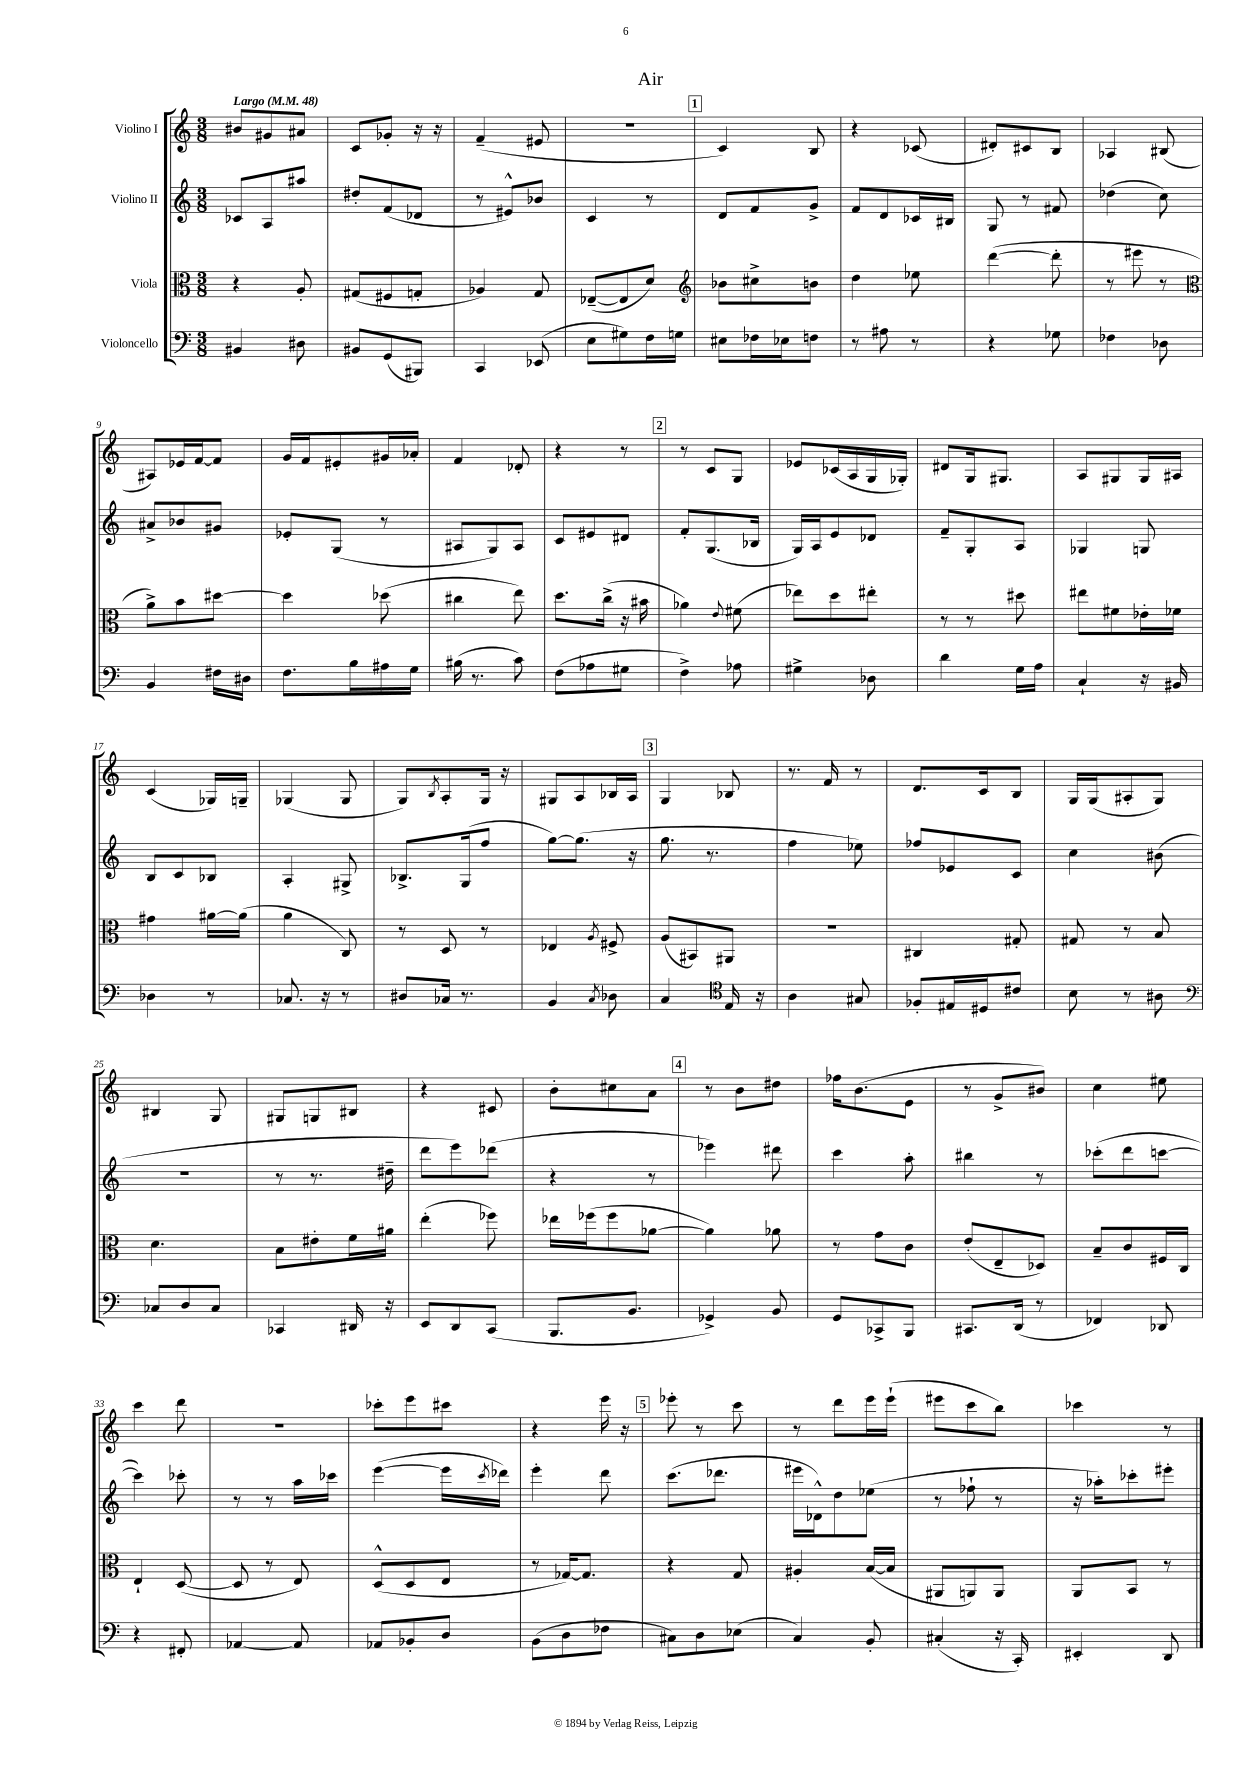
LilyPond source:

\header { title = "Air" }
<<
\new StaffGroup <<
\new Staff = "s0" \with { instrumentName = "Violino I" } {
    \clef treble \key c \major \numericTimeSignature \time 3/8 \tempo "Largo" 4 = 48
    bis'8 gis'8 ais'8 |
    c'8 ges'8-. r16 r16 |
    f'4--( eis'8 |
    R4. |
    \mark \markup { \box "1" } c'4) b8 |
    r4 ces'8( |
    dis'8-.) cis'8 b8 |
    aes4 bis8( |
    ais8) ees'16 f'16~ f'8 |
    g'16 f'16 eis'8-. gis'16 aes'16-. |
    f'4 des'8-. |
    r4 r8 |
    \mark \markup { \box "2" } r8 c'8 g8 |
    ees'8 ces'16( a16 g16 ges16-.) |
    dis'8 g16 gis8. |
    a8 gis8 gis16 ais16 |
    c'4( ges16) g16-- |
    ges4( ges8 |
    g8) \acciaccatura { b8 } a8-. g16 r16 |
    gis8 a8 bes16 a16 |
    \mark \markup { \box "3" } g4 bes8 |
    r8. f'16 r8 |
    d'8. c'16 b8 |
    g16 g16( ais8-. g8) |
    bis4 g8 |
    gis8 g8 bis8 |
    r4 cis'8 |
    b'8-. cis''8 a'8 |
    \mark \markup { \box "4" } r8 b'8 dis''8 |
    fes''16 b'8.( e'8 |
    r8 g'8-> bis'8) |
    c''4 eis''8 |
    c'''4 d'''8 |
    R4. |
    ces'''8-. e'''8 cis'''8 |
    r4 e'''16 r16 |
    \mark \markup { \box "5" } ees'''8-. r8 c'''8 |
    r8 d'''8 e'''16 e'''16-!( |
    eis'''8 c'''8 b''8) |
    ces'''4 r8 \bar "|." |
}
\new Staff = "s1" \with { instrumentName = "Violino II" } {
    \clef treble \key c \major \numericTimeSignature \time 3/8
    ces'8 a8 ais''8 |
    dis''8-. f'8( des'8 |
    r8 eis'8-^) bes'8 |
    c'4 r8 |
    \mark \markup { \box "1" } d'8 f'8 g'8-> |
    f'8 d'8 ces'16 bis16 |
    g8 r8 fis'8 |
    des''4( c''8) |
    ais'8-> bes'8 gis'8 |
    ees'8-. g8( r8 |
    ais8 g8) ais8 |
    c'8 eis'8 dis'8 |
    \mark \markup { \box "2" } f'8-. g8.( bes16 |
    g16) a16 e'8 des'8 |
    f'8-- g8-. a8 |
    ges4 g8 |
    b8 c'8 bes8 |
    a4-. gis8-> |
    bes8.-> g16( f''8 |
    g''8~) g''8.( r16 |
    \mark \markup { \box "3" } g''8. r8. |
    f''4 ees''8) |
    fes''8 ees'8 c'8 |
    c''4 bis'8( |
    r4. |
    r8 r8. dis''16-- |
    d'''8 e'''8) des'''8( |
    r4 r8 |
    \mark \markup { \box "4" } ees'''4) dis'''8 |
    c'''4 a''8-. |
    bis''4 r8 |
    ces'''8-.( d'''8 c'''8~ |
    c'''4) ces'''8-. |
    r8 r8 a''16 ces'''16 |
    e'''4~( e'''16 \acciaccatura { c'''8 } des'''16) |
    e'''4-. d'''8 |
    \mark \markup { \box "5" } c'''8.( des'''8. |
    eis'''16 des'16-^) d''8 ees''8( |
    r8 fes''8-! r8 |
    r16 aes''16-.) ces'''8-. eis'''8-. \bar "|." |
}
\new Staff = "s2" \with { instrumentName = "Viola" } {
    \clef alto \key c \major \numericTimeSignature \time 3/8
    r4 a8-. |
    gis8( fis8 g8-. |
    aes4) g8 |
    ees8~--( ees8 d'8) |
    \mark \markup { \box "1" } \clef treble bes'8 cis''8-> b'8 |
    d''4 ees''8 |
    d'''4~( d'''8-. |
    r8 eis'''8 r8 |
    \clef alto a'8->) b'8 dis''8~ |
    dis''4 des''8( |
    cis''4 e''8) |
    d''8. c''16->( r16 bis'16 |
    \mark \markup { \box "2" } aes'4) \appoggiatura { e'8 } fis'8( |
    ees''8) d''8 eis''8-. |
    r8 r8 dis''8 |
    eis''8 fis'8 ees'16-. fes'16 |
    gis'4 ais'16~ ais'16( |
    a'4 c8) |
    r8 d8 r8 |
    ees4 \acciaccatura { a8 } fis8-> |
    \mark \markup { \box "3" } a8( bis,8) ais,8 |
    R4. |
    cis4 gis8-. |
    gis8 r8 b8 |
    d'4. |
    b8 eis'8-. f'16 ais'16 |
    e''4-.( fes''8) |
    ees''16 fes''16( fes''8 aes'8~ |
    \mark \markup { \box "4" } aes'4) aes'8 |
    r8 g'8 c'8 |
    e'8-.( e8-- des8) |
    b8-- c'8 fis16 c16 |
    e4-! d8~( |
    d8 r8 e8) |
    d8-^( d8 e8 |
    r8 ges16~) ges8. |
    \mark \markup { \box "5" } r4 g8 |
    ais4-. b16~( b16 |
    ais,8 a,8) a,8 |
    a,8 b,8 r8 \bar "|." |
}
\new Staff = "s3" \with { instrumentName = "Violoncello" } {
    \clef bass \key c \major \numericTimeSignature \time 3/8
    bis,4 dis8 |
    bis,8 g,8( bis,,8) |
    c,4 ees,8( |
    e8 gis8) f16 g16 |
    \mark \markup { \box "1" } eis8 fes16 ees16 f8 |
    r8 ais8 r8 |
    r4 ges8 |
    fes4 des8 |
    b,4 fis16 dis16 |
    f8. b16 ais16 g16 |
    bis16( r8. c'8) |
    f8( aes8 gis8 |
    \mark \markup { \box "2" } f4->) aes8 |
    gis4-> des8 |
    d'4 g16 a16 |
    c4-! r16 bis,16 |
    des4 r8 |
    ces8. r16 r8 |
    dis8 ces16 r8. |
    b,4 \acciaccatura { c8 } des8 |
    \mark \markup { \box "3" } c4 \clef tenor e16 r16 |
    a4 gis8 |
    fes8-. eis16 dis16 cis'8 |
    b8 r8 ais8 |
    \clef bass ces8 d8 ces8 |
    ces,4 dis,16 r16 |
    e,8 d,8 c,8( |
    b,,8. b,8. |
    \mark \markup { \box "4" } ges,4->) b,8 |
    g,8 ces,8-> b,,8 |
    cis,8. d,16( r8 |
    fes,4) des,8 |
    r4 fis,8-. |
    aes,4~ aes,8 |
    aes,8 bes,8-. d8 |
    b,8( d8 fes8 |
    \mark \markup { \box "5" } cis8) d8 ees8( |
    c4) b,8-. |
    cis4-.( r16 c,16-.) |
    eis,4-. d,8 \bar "|." |
}
>>
>>
